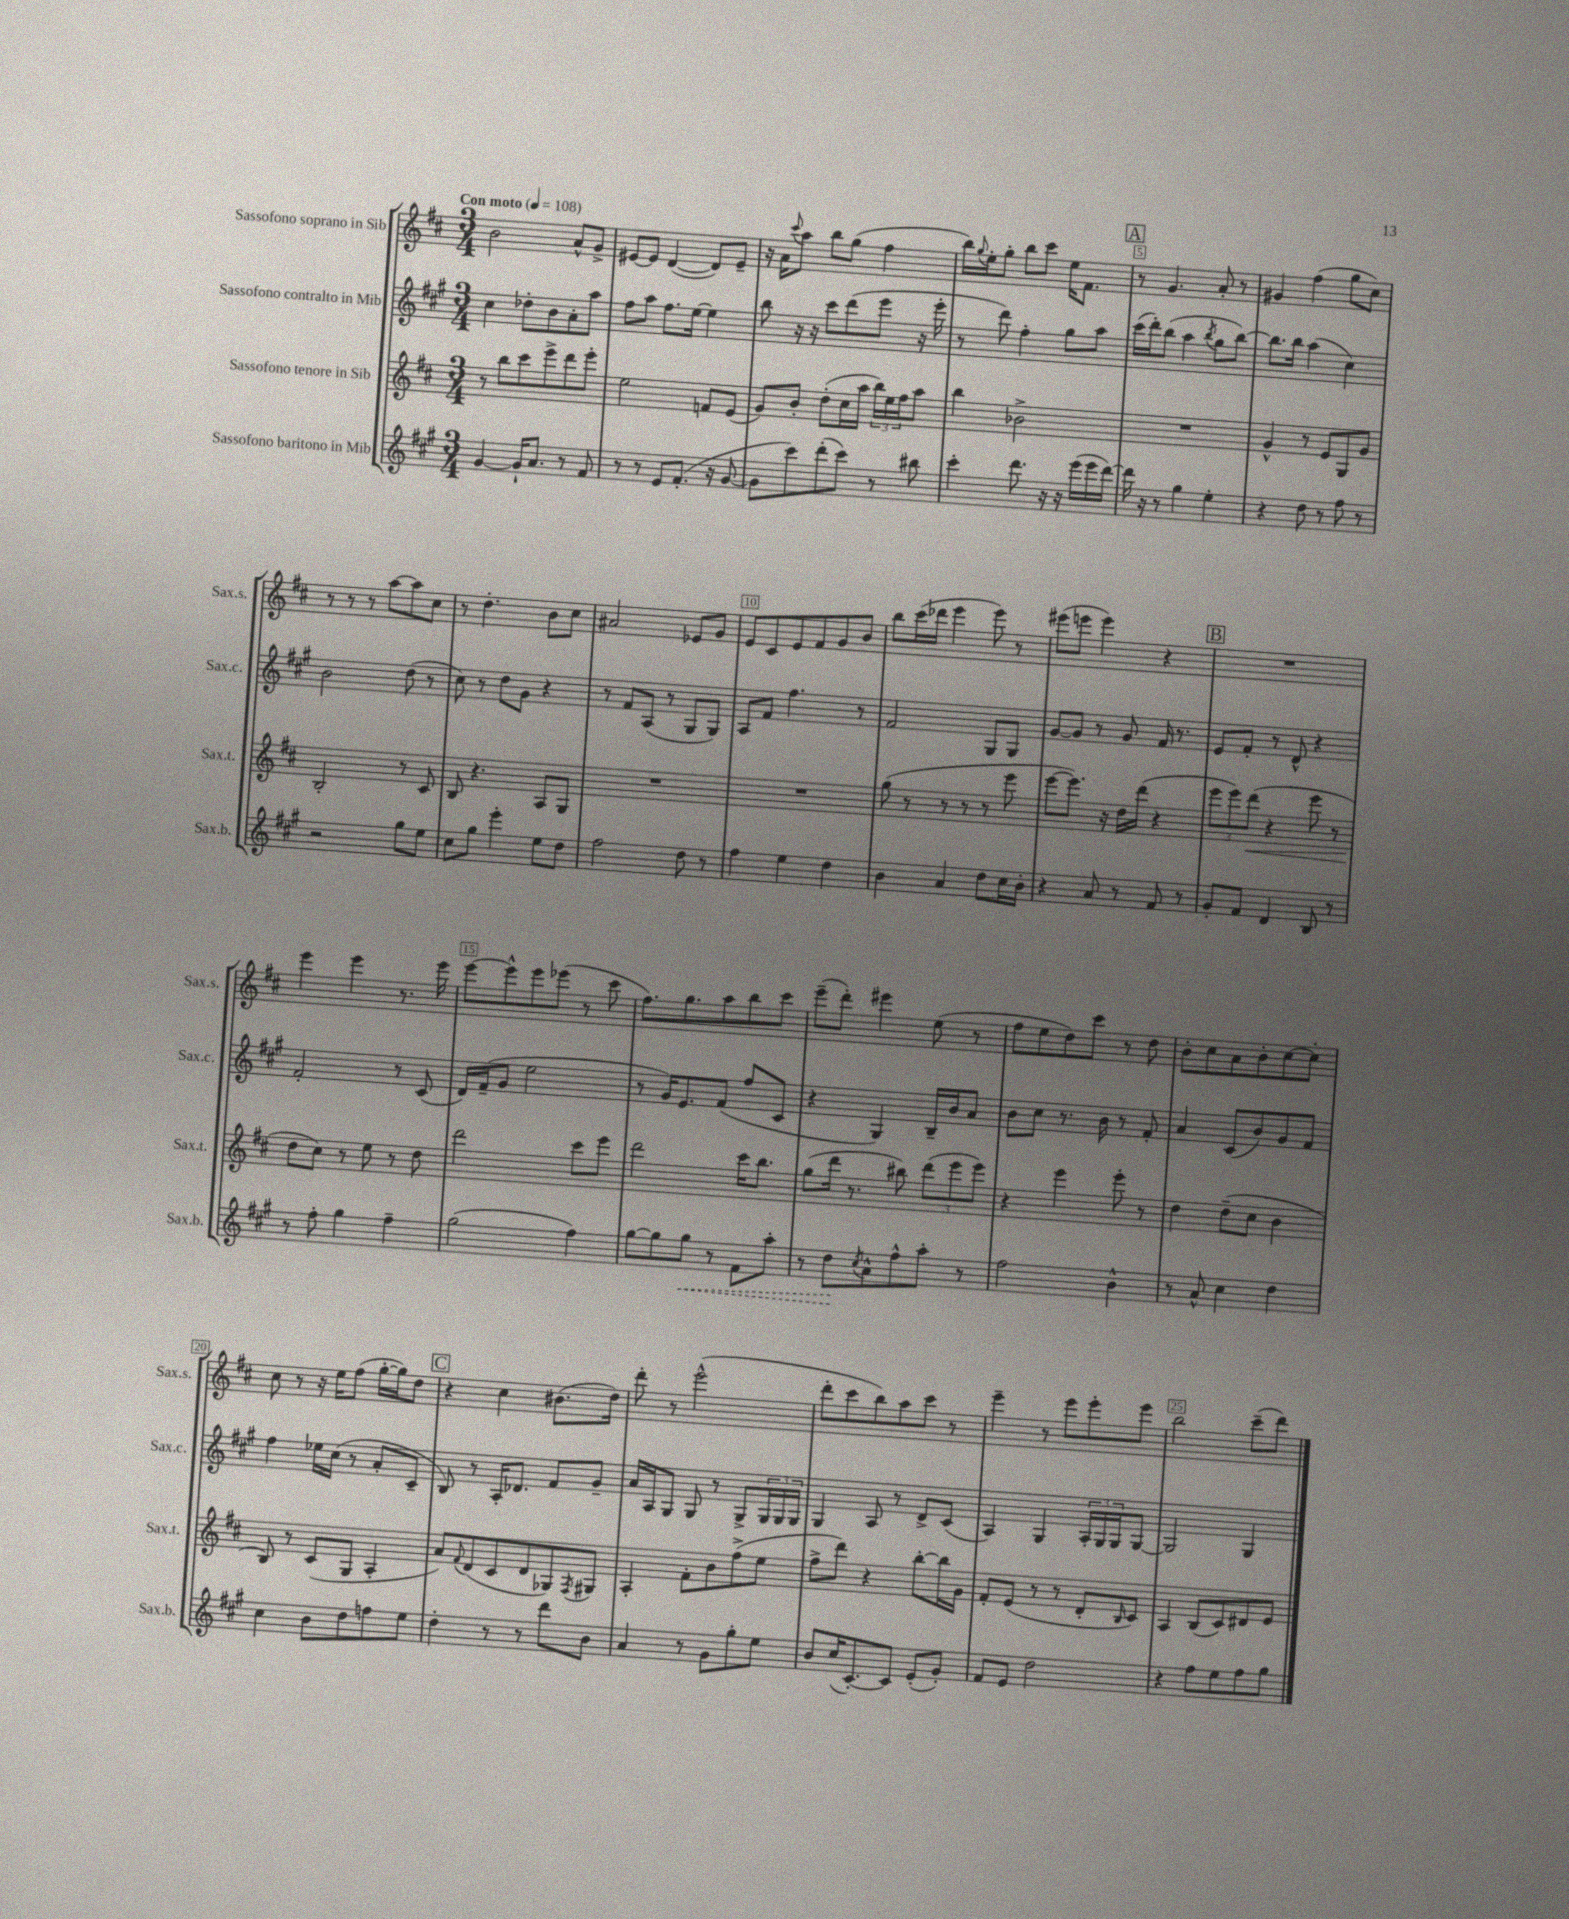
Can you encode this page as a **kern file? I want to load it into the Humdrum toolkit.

**kern	**dynam	**kern	**dynam	**kern	**kern
*part4	*part4	*part3	*part3	*part2	*part1
*staff4	*staff4	*staff3	*staff3	*staff2	*staff1
*I"Sassofono baritono in Mib	*	*I"Sassofono tenore in Sib	*	*I"Sassofono contralto in Mib	*I"Sassofono soprano in Sib
*I'Sax.b.	*	*I'Sax.t.	*	*I'Sax.c.	*I'Sax.s.
*clefG2	*	*clefG2	*	*clefG2	*clefG2
*k[f#c#g#]	*	*k[f#c#]	*	*k[f#c#g#]	*k[f#c#]
*M3/4	*	*M3/4	*	*M3/4	*M3/4
*MM108	*	*MM108	*	*MM108	*MM108
=1	=1	=1	=1	=1	=1
!	!	!	!	!	!LO:TX:a:B:t=Con moto
[4g#/	.	8r	.	4cc#\	2b\
.	.	8bb\L	.	.	.
16g#`/KL]	.	8ccc#\	.	8dd-X'\L	.
8.a/J	.	.	.	.	.
.	.	8eee^\	.	8b\	.
8r	.	8ddd\	.	8a'\	8a^^/L
8f#/	.	8eee'\J	.	8aa\J	8g^/J
=2	=2	=2	=2	=2	=2
8r	.	2ee\	.	8ff#\L	[8e#X/L
8r	.	.	.	8aa\J	8e#/J]
8e/L	.	.	.	8.ff#\L	([4d/
(8.f#'/J	.	.	.	.	.
.	.	.	.	[16ee\Jk	.
.	.	8fn/L	.	4ee\]	8d/L])
16r	.	.	.	.	.
[8g#/	.	(8e/J	.	.	8e#~/J
=3	=3	=3	=3	=3	=3
8g#\L]	.	8g/L)	.	8bb\	16r
.	.	.	.	.	16a\KL
.	.	.	.	.	8qqccc#/
8ccc#\)	.	8b'/J	.	16r	8aa\J
.	.	.	.	16r	.
(8ddd'\	.	(8dd'\L	.	8ccc#\L	8bb\L
8ccc#\J)	.	16cc#\L	.	(8ddd\	(8gg\J
.	.	16aa\JJ	.	.	.
8r	.	24bb\LL)	.	8eee\J	4ff#\
.	.	24ee\	.	.	.
.	.	24ff#\J	.	.	.
8bb#X\	.	8aa\J	.	16r	.
.	.	.	.	16eee'\	.
=4	=4	=4	=4	=4	=4
4ccc#'\	.	4bb\	.	8r	16bb\LL)
.	.	.	.	.	8qqgg/
.	.	.	.	.	16ee'\J
.	.	.	.	8ddd\)	8gg'\J
8.ddd\	.	2b-X^\	.	4ff#'\	8bb\L
.	.	.	.	.	8ccc#\J
16r	.	.	.	.	.
16r	.	.	.	8gg#\L	16ee\KL
(16eee\LL	.	.	.	.	8.f#\J
16eee\	.	.	.	8aa\J	.
[16ddd\JJ)	.	.	.	.	.
!!LO:REH:place=s1:t=A
=5	=5	=5	=5	=5	=5
16ddd\]	.	2.r	.	(16ccc#\LL	8r
16r	.	.	.	16ddd'\J)	.
8r	.	.	.	(8bb\J	4.g/
4gg#\	.	.	.	4aa\	.
.	.	.	.	8qbb/	.
4ee'\	.	.	.	8gg#\L	8a'/
.	.	.	.	[8bb\J)	8r
=6	=6	=6	=6	=6	=6
4r	.	4g^^/	.	8.bb\L]	4g#X/
.	.	.	.	16bb\Jk	.
8dd\	.	8r	.	(4aa\	(4ff#\
8r	.	8e/L	.	.	.
8ff#\	.	8G/	.	4cc#\)	8gg\L
8r	.	8g/J	.	.	8cc#\J)
!!LO:LB:g=z
=7	=7	=7	=7	=7	=7
2r	.	2B'/	.	2b\	8r
.	.	.	.	.	8r
.	.	.	.	.	8r
.	.	.	.	.	[8aa\L
8gg#\L	.	8r	.	(8dd\	8aa\]
8ee\J	.	8c#/	.	8r	8cc#\J
=8	=8	=8	=8	=8	=8
8cc#\L	.	8B/	.	8cc#\)	8r
8gg#\J	.	4.r	.	8r	4.dd'\
4eee'\	.	.	.	8dd\L	.
.	.	.	.	8g#\J	.
8ee\L	.	8A/L	.	4r	8b\L
8dd\J	.	8G/J	.	.	8cc#\J
=9	=9	=9	=9	=9	=9
2ff#\	.	2.r	.	8r	2a#X/
.	.	.	.	8f#/L	.
.	.	.	.	(8A/J	.
.	.	.	.	8r	.
8dd\	.	.	.	8G#/L	8e-X/L
8r	.	.	.	8G#/J)	8g/J
=10	=10	=10	=10	=10	=10
4ff#\	.	2.r	.	8A/L	8e/L
.	.	.	.	8f#/J	8c#/
4ee\	.	.	.	4.ff#\	8e/
.	.	.	.	.	8f#/
4dd\	.	.	.	.	8g/
.	.	.	.	8r	8b/J
=11	=11	=11	=11	=11	=11
4b\	.	(8gg\	.	2f#/	8bb\L
.	.	8r	.	.	(16ccc#\L
.	.	.	.	.	16ddd-X\JJ
4a/	.	8r	.	.	4eee\
.	.	8r	.	.	.
8dd\L	.	8r	.	8G#/L	8eee\)
16cc#\L	.	8eee\	.	8G#/J	8r
16b'\JJ	.	.	.	.	.
=12	=12	=12	=12	=12	=12
4r	.	[8eee\L	.	[8g#/L	(8eee#X\L
.	.	8.eee\J])	.	8g#/J]	8eeen\J
8a/	.	.	.	8r	4eee\)
.	.	16r	.	.	.
8r	.	16dd\LL	.	8g#/	.
.	.	(16ddd\JJ	.	.	.
8f#/	.	4r	.	16f#/	4r
.	.	.	.	8.r	.
8r	.	.	.	.	.
!!LO:REH:place=s1:t=B
=13	=13	=13	=13	=13	=13
8g#'/L	.	12eee\L	.	8e/L	2.r
.	.	12eee\)	.	.	.
8f#/J	.	.	.	8f#'/J	.
!	!	!	!LO:HP:b	!	!
.	.	(12ddd\J	<	.	.
4d/	.	4r	.	8r	.
.	.	.	.	8d^^/	.
8B/	.	8eee\	.	4r	.
8r	.	8r	.	.	.
!!LO:LB:g=z
=14	=14	=14	=14	=14	=14
8r	.	8dd\L	.	2f#'/	4eee\
8ff#'\	.	8cc#\J)	[	.	.
4gg#\	.	8r	.	.	4eee\
.	.	8ee\	.	.	.
4ff#~\	.	8r	.	8r	8.r
.	.	8dd\	.	(8c#/	.
.	.	.	.	.	16eee\
=15	=15	=15	=15	=15	=15
(2gg#\	.	2ddd\	.	16d/LL)	[8eee\L
.	.	.	.	(16f#~/J	.
.	.	.	.	8g#/J	8eee^^\]
.	.	.	.	2ee\	8eee\
.	.	.	.	.	(8eee-X\J
4ff#\)	.	8ccc#\L	.	.	8r
.	.	8eee\J	.	.	8ccc#\
=16	=16	=16	=16	=16	=16
[8gg#\L	.	2ddd\	.	8r	8.ff#\L)
8gg#\]	.	.	.	16g#/KL)	.
.	.	.	.	8.e/	8.gg\
!	!LO:HP:b	!	!	!	!
8gg#\J	<	.	.	.	.
8r	.	.	.	(8f#/J	8aa\
8f#\L	.	16ccc#\KL	.	8ff#/L	8bb\
.	.	8.bb\J	.	.	.
8aa'\J	.	.	.	8c#/J	8ccc#\J
=17	=17	=17	=17	=17	=17
8r	.	(8gg\L	.	4r	(8eee~\L
8dd\L	.	16ddd\Jk	.	.	8ddd'\J)
.	.	8.r	.	.	.
8qcc#/	.	.	.	.	.
8a^^\	[	.	.	4G#/)	4eee#X\
8ff#^^\	.	8bb#X\)	.	.	.
8aa'\J	.	(12ddd\L	.	16B~/LL	(8ee\
.	.	.	.	16b/J	.
.	.	12eee\	.	.	.
8r	.	.	.	8a/J	8r
.	.	12eee\J)	.	.	.
=18	=18	=18	=18	=18	=18
2ff#\	.	4r	.	8b\L	8ff#\L
.	.	.	.	8cc#\J	8ee\
.	.	4eee\	.	8.r	8dd\)
.	.	.	.	.	8ccc#\J
.	.	.	.	16b\	.
4b^^\	.	8eee'\	.	8r	8r
.	.	8r	.	8f#'/	8dd\
=19	=19	=19	=19	=19	=19
8r	.	4dd\	.	4a/	8b'\L
8a^^/	.	.	.	.	8cc#\
4cc#\	.	(8dd~\L	.	(8c#/L	8a\
.	.	8cc#\J	.	8b/)	8b'\
4dd\	.	4b\	.	8g#/	[8cc#\
.	.	.	.	8f#/J	8cc#'\J]
!!LO:LB:g=z
=20	=20	=20	=20	=20	=20
4cc#\	.	8B/)	.	4ff#\	8cc#\
.	.	8r	.	.	8r
8b\L	.	(8c#/L	.	16ee-X\LL	16r
.	.	.	.	(16cc#\JJ	16ee\KL
8dd\	.	8G/J	.	8r	(8ff#\J
8ffn\	.	4A'/	.	8a'/L	[16gg'\LL
.	.	.	.	.	16gg\J])
8ee\J	.	.	.	8c#~/J	8dd\J
!!LO:REH:place=s1:t=C
=21	=21	=21	=21	=21	=21
4dd'\	.	8a/L)	.	8B/)	4r
.	.	8qqf#/	.	.	.
.	.	(8d/	.	8r	.
8r	.	8c#/	.	16A'/KL	4cc#\
.	.	.	.	8.d-X/J	.
8r	.	8d/	.	.	.
8ddd\L	.	8G-X/)	.	8f#/L	(8.b#X\L
.	.	8qF#/	.	.	.
8b\J	.	8G#X/J	.	8g#~/J	.
.	.	.	.	.	16dd\Jk)
=22	=22	=22	=22	=22	=22
4a/	.	4A'/	.	16a/LL	8ddd'\
.	.	.	.	16A/J	.
.	.	.	.	8G#/J	8r
8r	.	8f#'\L	.	8G#/	(2eee^^\
8g#\L	.	8b\	.	8r	.
8gg#'\	.	(8ff#^\	.	8G#^/L	.
8ee\J	.	8ee\J	.	24G#/L	.
.	.	.	.	24G#/	.
.	.	.	.	24G#/JJ	.
=23	=23	=23	=23	=23	=23
8b/L	.	8ff#^\L	.	4G#/	8ddd'\L
(16cc#/K	.	8ddd\J)	.	.	8ccc#\
[8.c#'/)	.	.	.	.	.
.	.	4r	.	8A/	8bb\)
8c#/J]	.	.	.	8r	8aa\
(8e'/L	.	[8bb'\L	.	8d^/L	8ccc#\J
8g#'/J)	.	16bb\L]	.	(8c#/J	8r
.	.	16g\JJ	.	.	.
=24	=24	=24	=24	=24	=24
8f#/L	.	8f#'/L	.	4A/)	4eee~\
8e/J	.	(8e/J	.	.	.
2dd\	.	8r	.	4G#/	8r
.	.	8r	.	.	8eee\L
.	.	8d'/L	.	24A'/LL	8eee'\
.	.	.	.	24G#/	.
.	.	.	.	24G#/J	.
.	.	16qqB/	.	.	.
.	.	8c#/J)	.	[8G#/J	8eee\J
=25	=25	=25	=25	=25	=25
4r	.	4A/	.	2G#/]	2bb\
8ff#\L	.	(8B/L	.	.	.
8ee\	.	8c#/)	.	.	.
8ff#\	.	8d#X/	.	4G#/	(8ccc#~\L
8gg#\J	.	8e/J	.	.	8ddd\J)
==	==	==	==	==	==
*-	*-	*-	*-	*-	*-
